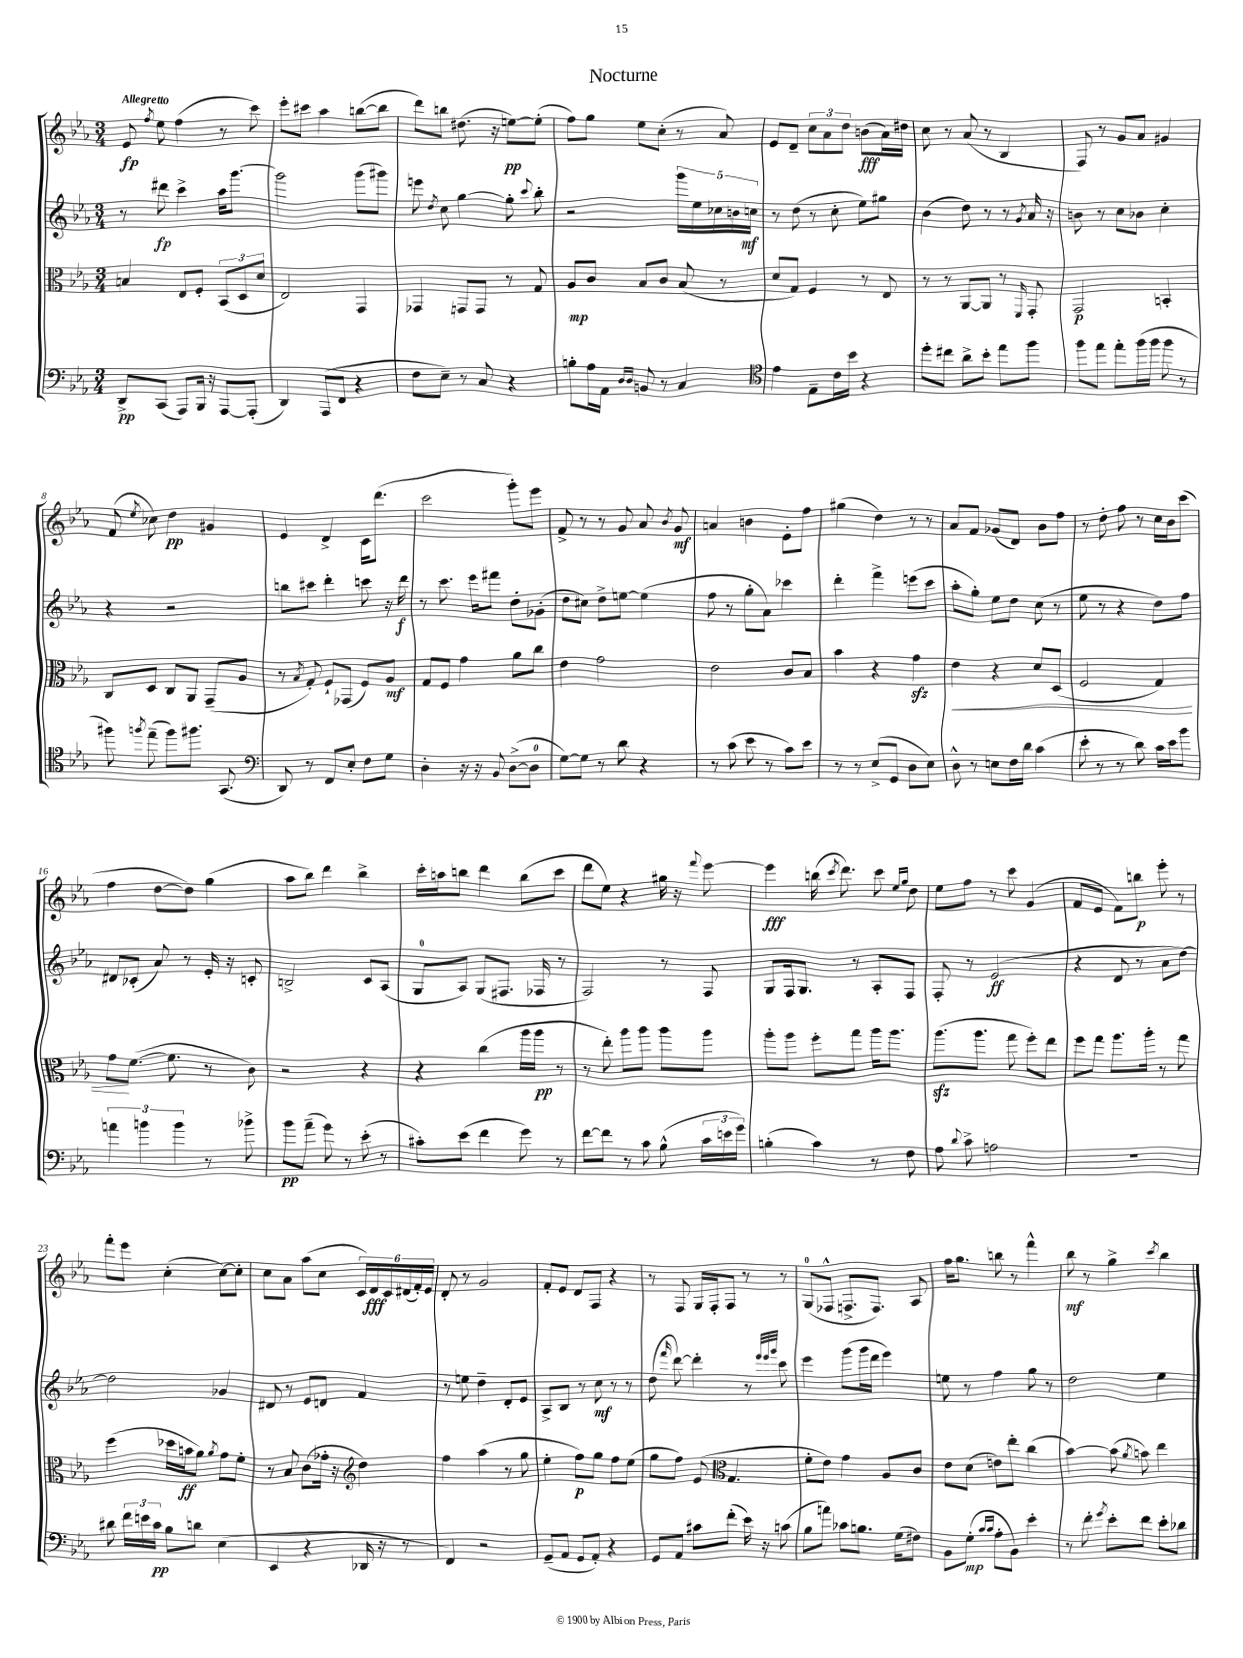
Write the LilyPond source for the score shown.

\header { title = "Nocturne" }
<<
\new StaffGroup <<
\new Staff = "s0" {
    \clef treble \key ees \major \numericTimeSignature \time 3/4 \tempo "Allegretto"
    \autoBeamOff ees'8\fp \acciaccatura { f''8 } ees''8 f''4( r8 c'''8) |
    ees'''8[-. cis'''8] aes''4 b''8[~( b''8] |
    d'''8[) b''8] dis''8.( r16 e''8[~\pp) e''8]-.( |
    f''8[) g''8] ees''8[ c''8]-.( r8 aes'8) |
    ees'8[ d'8]-- \tuplet 3/2 { c''8[ aes'8 d''8] } b'8[\fff( aes'16) dis''16] |
    c''8 r8 aes'8( r8 bes4 |
    f8) r8 g'8[ aes'8] gis'4 |
    f'8( \acciaccatura { ees''8 } ces''8) d''4\pp gis'4 |
    ees'4 d'4-> c'16[ d'''8.]( |
    c'''2 g'''8[-.) ees'''8] |
    f'8-> r8 r8 g'8 aes'8 \acciaccatura { bes'8 } g'8\mf |
    a'4 b'4 ees'8[-. f''8] |
    gis''4( d''4) r8 r8 |
    aes'8[ f'8] ges'8[( d'8]) bes'8[ f''8] |
    r8 d''8-. f''8 r8 c''16[ bes'16 c'''8]( |
    f''4 d''8[~ d''8]) g''4( |
    aes''8[ bes''8]) d'''4 bes''4-> |
    c'''16[-. a''16 b''8] d'''4 b''8[( c'''8] |
    d'''8[ ees''8]) r4 gis''16 r16 \appoggiatura { f'''8 } ees'''8~ |
    ees'''4\fff b''16( \acciaccatura { c'''8 } d'''8.) c'''8 \grace { ees''16[ g''16] } d''8 |
    ees''8[ f''8] r8 c'''8 g'4( |
    f'8[ ees'8] f'8[) b''8]\p ees'''8-. r8 |
    f'''8[-. ees'''8] c''4-.( c''8[~) c''8]-. |
    c''8[ aes'8] aes''8[( c''8] \tuplet 6/4 { c'16[) d'16\fff c'16 dis'16( f'16-.) ees'16] } |
    d'8-. r8 g'2 |
    f'8[-. ees'8] d'8[ f8] r4 |
    r8 f8 g16[ f16-. f8] r8 r8 |
    g8[-0( fes8]-^ f8.[-> f8.]) aes8 |
    f''16[ g''8.] b''8 r8 f'''4-^ |
    bes''8\mf r8 g''4-> \acciaccatura { c'''8 } bes''4 \bar "|." |
}
\new Staff = "s1" {
    \clef treble \key ees \major \numericTimeSignature \time 3/4
    \autoBeamOff r8 dis'''8\fp c'''4-> aes''16[ g'''8.]~ |
    g'''2 g'''8[( gis'''8]) |
    e'''8 \acciaccatura { d''8 } c''8 g''4~ g''8-. \appoggiatura { c'''8 } bes''8-. |
    r2 \tuplet 5/4 { g'''16[ ees''16 ces''16 b'16 c''16]\mf } |
    r8 d''8( r8 c''8-. ees''8[) gis''8] |
    bes'4( d''8) r8 r8 \acciaccatura { g'8 } aes'16 r16 |
    b'8 r8 c''8[ bes'8] c''4-. |
    r4 r2 |
    b''8[ cis'''8] d'''4-. c'''8 r16 d'''16\f |
    r8 c'''8. ees'''16[ fis'''8] d''8[-. ges'8]-.( |
    d''8[ cis''8]) d''8[-> e''8]~ e''4( |
    f''8 r8 g''8[-. aes'8]) ces'''4 |
    d'''4-. f'''4-> e'''8[( c'''8] |
    aes''8[-. g''8]-.) ees''8[ d''8] c''8( r8 |
    ees''8 r8 r4 d''8[) f''8] |
    dis'8[ ces'8]-.( aes'8) r8 ees'16-. r16 c'8-. |
    b2-> c'8[ aes8]( |
    g8[-0 aes8]) g8[( fis8.] fes16 r8 |
    f2) r8 f8 |
    g8[ f16 g8.] r8 aes8[-. f8] |
    f8-. r8 ees'2\ff( |
    r4 d'8 r8 aes'8[ d''8]~) |
    d''2 ges'4 |
    dis'8 r8 ees'8[ d'8] f'4 |
    r8 e''8 d''4-- d'8[-. ees'8] |
    aes8[-> bes8] r8 c''8\mf r8 r8 |
    d''8( \grace { f'''16 } d'''8~) d'''4-. r8 \grace { ees'''32[ ees'''32 g'''32] } c'''8 |
    ees'''4 g'''8[( g'''16 d'''16] ees'''4) |
    e''8 r8 f''4 g''8 r8 |
    d''2 ees''4 \bar "|." |
}
\new Staff = "s2" {
    \clef alto \key ees \major \numericTimeSignature \time 3/4
    \autoBeamOff b4 ees8[ f8]-. \tuplet 3/2 { bes,8[( d8 d'8] } |
    ees2) g,4 |
    ges,4 g,8[ g,8] r8 g8 |
    aes8[\mp c'8] bes8[ c'8] bes8( r8 |
    d'8[ g8]) f4 r8 ees8 |
    r8 r8 aes,8[~ aes,8] r8 \grace { f,16 } g,8-. |
    g,2\p b,4-. |
    c8[ d8] c8[ aes,8] g,8[--( aes8] |
    r8 \acciaccatura { bes8 } g8-.) f8[-! ges,8]( f8[) aes8]\mf |
    g8[ f8] g'4 aes'8[ c''8] |
    ees'4 g'2 |
    ees'2 c'8[ bes8] |
    bes'4 r4 g'4\sfz |
    ees'4\< r4 d'8[ d8]( |
    f2 g4) |
    g'8[\! f'8.]~( f'8. r8 c'8) |
    r2 r4 |
    r4 c''4( aes''16[ aes''16]\pp r8 |
    r8 ees''8-.) aes''8[ aes''8] aes''8[ aes''8] |
    aes''8[-. aes''8] f''8[-. g''8] aes''16[ aes''8.] |
    aes''8.[\sfz( aes''8.] g''8 f''8[-.) ees''8] |
    f''8[ g''8] aes''8.[ aes''16]-. r8 g''8 |
    f''4( des''16[ b'16\ff aes'8]) \acciaccatura { aes'8 } g'8[ f'8]-. |
    r8 bes8 c'8[( ges'16]-. r16 \clef treble d''4) |
    f''4 aes''4( r8 g''8 |
    ees''4-. f''8[\p) g''8] f''8[ ees''8]( |
    g''8[ f''8]) ees'8( \clef alto g4. |
    f'8[-. ees'8]) g'4 aes8[ c'8] |
    ees'8[ d'8]( e'8[) ees''8]-. c''4( |
    bes'4~) bes'8( \acciaccatura { aes'8 } b'8) ees''4 \bar "|." |
}
\new Staff = "s3" {
    \clef bass \key ees \major \numericTimeSignature \time 3/4
    \autoBeamOff d,8[->\pp c,8]( aes,,8[) bes,,16] r16 aes,,8[~ aes,,8]-.( |
    d,4) aes,,8[( f,8] r4 |
    f8[ ees8]--) r8 c8 r4 |
    b8[-. aes16 aes,16] \grace { d16[ d16] } b,8 r8 c4 |
    \clef tenor ees'4 ees8[-- c'16 bes'16] r4 |
    d''8[-. cis''8] aes'8[-> bes'8]-. ees''8[ f''8] |
    f''8[ ees''8] ees''8[-. f''16( f''16] f''8 r8 |
    fis''8) \acciaccatura { f''8 } ees''8--( f''8[) fis''8.] g,8.( |
    \clef bass d,8) r8 f,8[ ees8]-. f8[ g8] |
    d4-. r16 r16 bes,8 d8[~->( d8]-0 |
    g8[~) g8] r8 d'8 r4 |
    r8 c'8( ees'8 r8 c'8[) ees'8] |
    r8 r8 ees8[->( g,8] d8[ ees8]) |
    d8-^ r8 e8[ f16 d'16] c'4( |
    ees'8-. r8 r8 d'8) c'16[ ees'16 bes'8] |
    \tuplet 3/2 { a'4 b'4 b'4 } r8 bes'8-> |
    bes'8[\pp aes'8]--( g'8) r8 ees'8-.( r8 |
    cis'8[-.) ees'8]( f'4 g'8) r8 |
    f'8[~ f'8] r8 c'8 bes8-^( \tuplet 3/2 { c'16[ e'16 g'16]) } |
    b4-.( c'4) r8 f8 |
    aes8 \appoggiatura { d'8 } c'8-> a2 |
    R2. |
    dis'8 \tuplet 3/2 { f'16[ e'16 c'16]\pp } bes8[ d'8] ees4( |
    ees,4 r4 des,16 r16 r8 |
    f,4) r2 |
    g,8[--( aes,8] g,8[ aes,8]-.) r4 |
    g,8[ aes,8] cis'8[ f'8]-.( ees'16) r16 c'8( |
    bes8[ a'8]) ces'8[ b8.] g16[( fis8]) |
    bes,8[ g8]-.\mp( \grace { c'16[ c'16] } aes8[-. bes,8]) ees'4-. |
    r8 f'8-. \acciaccatura { g'8 } ees'8[-. f'8] ees'8[-. des'8] \bar "|." |
}
>>
>>
